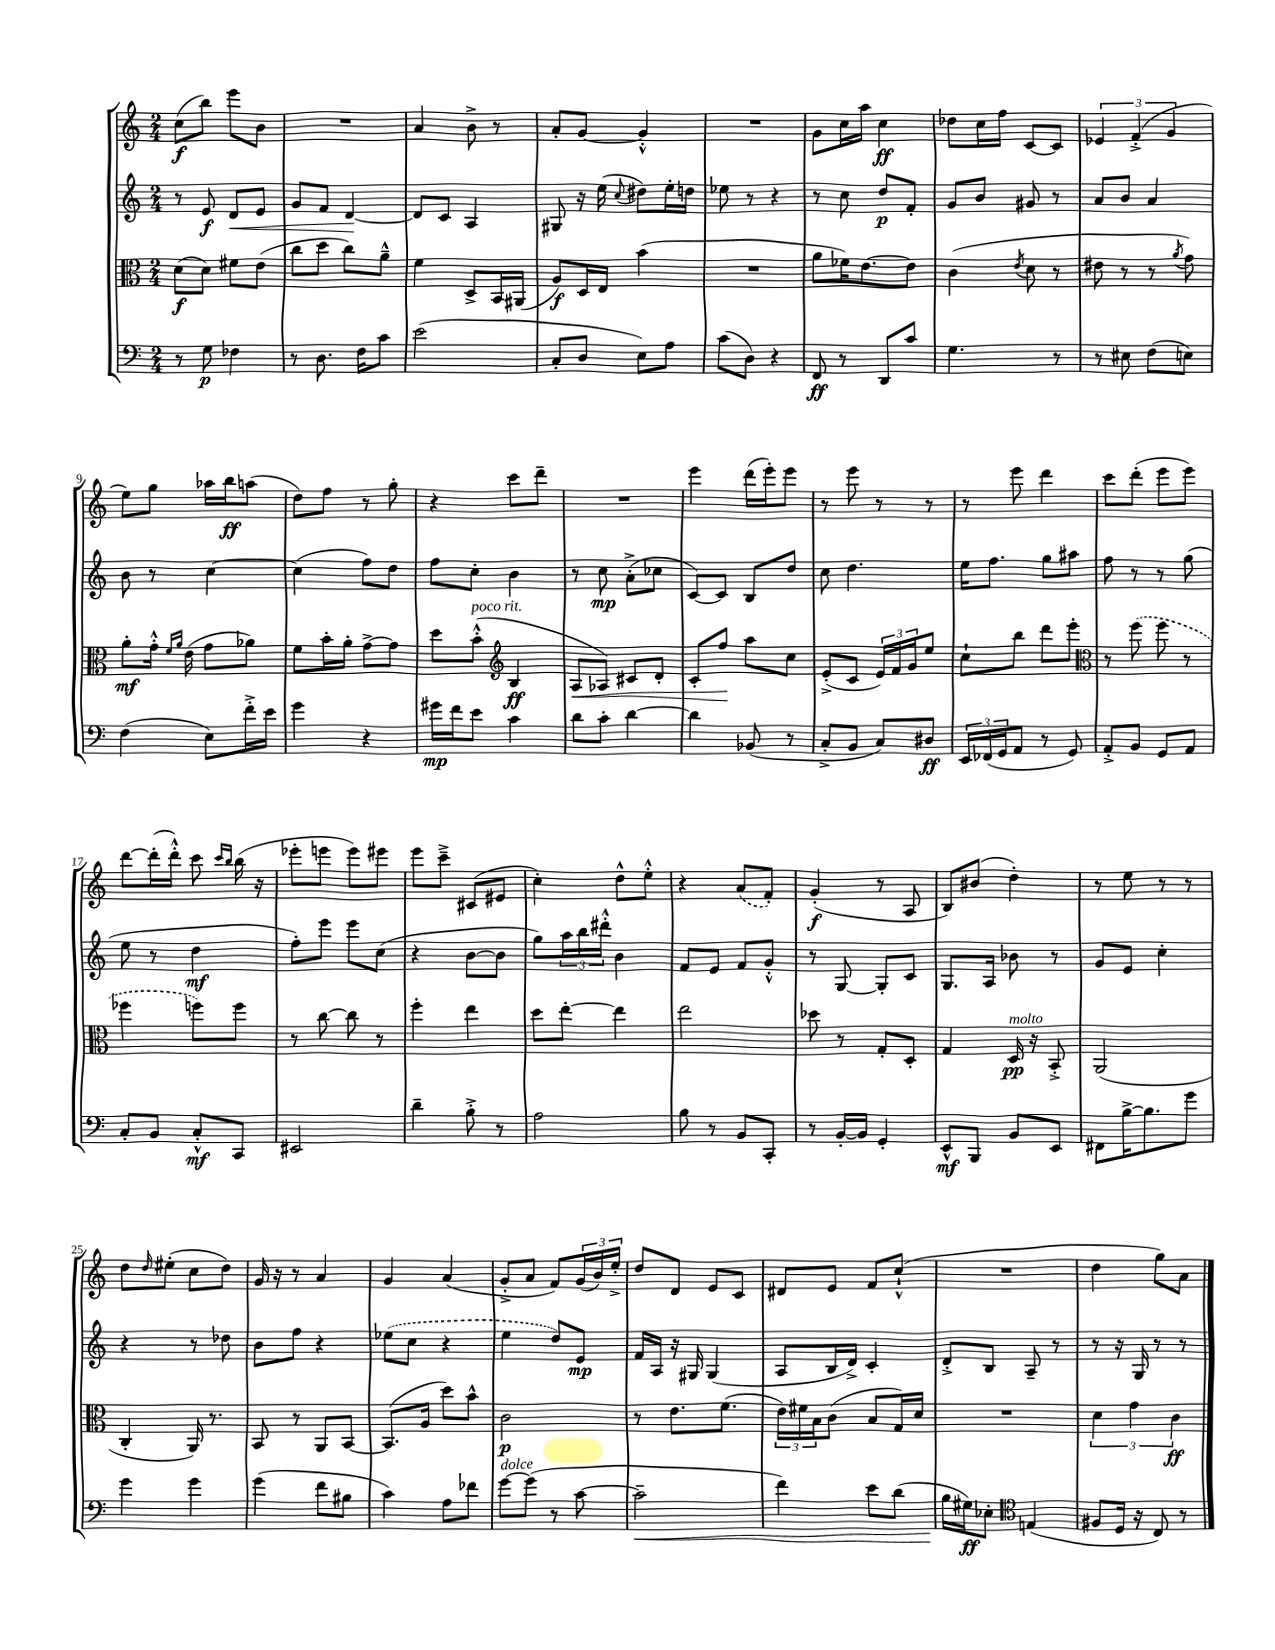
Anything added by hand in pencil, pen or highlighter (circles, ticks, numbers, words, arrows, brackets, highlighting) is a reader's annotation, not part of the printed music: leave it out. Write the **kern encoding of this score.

**kern	**kern	**kern	**kern
*staff4	*staff3	*staff2	*staff1
*clefF4	*clefC3	*clefG2	*clefG2
*k[]	*k[]	*k[]	*k[]
*M2/4	*M2/4	*M2/4	*M2/4
8r	(8d	8r	(8cc
8G	8d)	8e	8bb)
4F-	8f#	8d	8eee
.	(8e	8e	8b
=	=	=	=
8r	8cc	8g	2r
8.D	8dd	8f	.
.	8cc)	[4d	.
16F	.	.	.
8c	8a~^^	.	.
=	=	=	=
(2e	4f	8d]	4a
.	.	8c	.
.	8D^	4A	8b^
.	16BB	.	8r
.	(16AA#	.	.
=	=	=	=
8C'	8A)	8G#	8a'
8D	16D	16r	[8g
.	16E	(16ee	.
.	.	8qqcc	.
8E)	(4b	8dd#)	4g'^^]
8A	.	16ee'	.
.	.	16dd	.
=	=	=	=
(8c	2r	8ee-	2r
8D)	.	8r	.
4r	.	4r	.
=	=	=	=
8FF	8a	8r	8g
8r	16f-)	8cc	16cc
.	[8.e	.	16aa
8DD	.	8dd	4cc
8c	8e]	8f'	.
=	=	=	=
4.G	(4c	8g	8dd-
.	.	8b	16cc
.	.	.	16ff
.	8qe	.	.
.	8d	8g#	[8c
8r	8r	8r	8c]
=	=	=	=
8r	8e#	8a	6e-
8E#	8r	8b	.
.	.	.	(6f'^
(8F	8r	4a	.
.	.	.	6g
.	8qa	.	.
8E)	8g)	.	.
=	=	=	=
(4F	8a'	8b	8ee)
.	16g'^^	8r	8gg
.	16qqf	.	.
.	16qqa	.	.
.	(16e	.	.
8E)	8g	[4cc	16aa-
.	.	.	16bb
16f'^	8a-)	.	(8aa
16e	.	.	.
=	=	=	=
4g	8f	(4cc]	8dd)
.	16b'	.	8ff
.	16a'	.	.
4r	[8g^	8ff)	8r
.	8g]	8dd	8gg'
=	=	=	=
16g#	8dd	8ff	4r
16f	.	.	.
8e	(8b'^^	8cc'	.
*	*clefG2	*	*
4c	4B	4b	8ccc
.	.	.	8ddd~
=	=	=	=
8d	8A	8r	2r
8c'	8A-)	8cc	.
[4d	8c#	(8a'^	.
.	8d'	8cc-	.
=	=	=	=
4d]	8c'	[8c)	4eee
.	8ff	8c]	.
(8BB-	8aa	8B	(16ddd
.	.	.	16eee')
8r	8cc	8dd	8eee
=	=	=	=
8C'^	(8e'^	8cc	8r
8BB	8c	4.dd	8eee
8C)	24e)	.	8r
.	24f	.	.
.	24g	.	.
8D#	8ee	.	8r
=	=	=	=
24EE	8cc`	16ee	8r
(24FF-	.	.	.
.	.	8.ff	.
24GG	.	.	.
8AA	8bb	.	8eee
8r	8ddd	8gg	4ddd
8GG)	8eee'	8aa#	.
=	=	=	=
*	*clefC3	*	*
8AA'^	8r	8ff	8ccc
8BB	(8ff	8r	(8ddd'
8GG	8ff	8r	8eee
8AA	8r	(8gg	8eee)
=	=	=	=
8C'	4ff-	8ee	[8ddd
8BB	.	8r	(16ddd']
.	.	.	16ddd'^^)
8C'^^	8ff)	4dd	8ccc
.	.	.	16qqccc
.	.	.	16qqbb
8CC	8ff	.	(16bb
.	.	.	16r
=	=	=	=
2EE#	8r	8ff')	8eee-'
.	[8cc	8eee	8eee
.	8cc]	8eee	8eee)
.	8r	(8cc	8eee#
=	=	=	=
4d~	4ff'	4r	8eee
.	.	.	8ccc~^
8B'^	4ee	[8b	(8c#
8r	.	8b]	8e#
=	=	=	=
2A	8dd	8gg)	4cc')
.	[8ee'	24aa	.
.	.	24bb	.
.	.	24ddd#'^^	.
.	4ee]	4b	8dd^^
.	.	.	8ee'^^
=	=	=	=
8B	2ee	8f	4r
8r	.	8e	.
8BB	.	8f	(8a
8CC'	.	8g'^^	8f')
=	=	=	=
8r	8dd-	8r	(4g'
[16BB'	8r	[8G	.
16BB]	.	.	.
4GG'	8G'	8G']	8r
.	8D'	8c	8A
=	=	=	=
8EE^^	4G	8.G	8B)
8BBB	.	.	(8b#
.	.	16A	.
8BB	16D	8b-	4dd')
.	16r	.	.
8EE	8BB'^	8r	.
=	=	=	=
8FF#	(2AA	8g	8r
[16B^	.	8e	8ee
8.B]	.	.	.
.	.	4cc'	8r
8g	.	.	8r
=	=	=	=
4g	4C'	4r	8dd
.	.	.	16qqdd
.	.	.	(8ee#'
4g	16AA)	8r	8cc
.	8.r	.	.
.	.	8dd-	8dd)
=	=	=	=
(4g	8BB	8b	16g
.	.	.	16r
.	8r	8ff	8r
8f	8AA	4r	4a
8B#	[8BB	.	.
=	=	=	=
4c)	(8.BB]	(8ee-	4g
.	.	8cc	.
.	16A	.	.
8A	8dd)	4r	(4a
8f-	8b^^	.	.
=	=	=	=
[8g	2c	4ee	8g'^
(8g]	.	.	8a
8r	.	8dd)	8f)
[8c	.	8e	(24g
.	.	.	24b)
.	.	.	24ee'^
=	=	=	=
2c~]	8r	16f	8dd
.	.	16A	.
.	8.e	16r	8d
.	.	16G#	.
.	.	(4G#	8e
.	(8.f	.	.
.	.	.	8c
=	=	=	=
4f)	24e)	8A	8d#
.	24f#	.	.
.	24B	.	.
.	(8c	16B	8e
.	.	16d^)	.
8e	8B	4c'	8f
(8d	16G)	.	(8cc`^^
.	16d	.	.
=	=	=	=
16B	2r	8d'^	2r
16G#)	.	.	.
8E-'	.	8B	.
*clefC4	*	*	*
(4E	.	8A~	.
.	.	8r	.
=	=	=	=
8F#	6d	8r	4dd
16D	.	16r	.
.	6g	.	.
16r	.	16G	.
8C)	.	8r	8gg)
.	6c	.	.
8r	.	8r	8a
==	==	==	==
*-	*-	*-	*-
